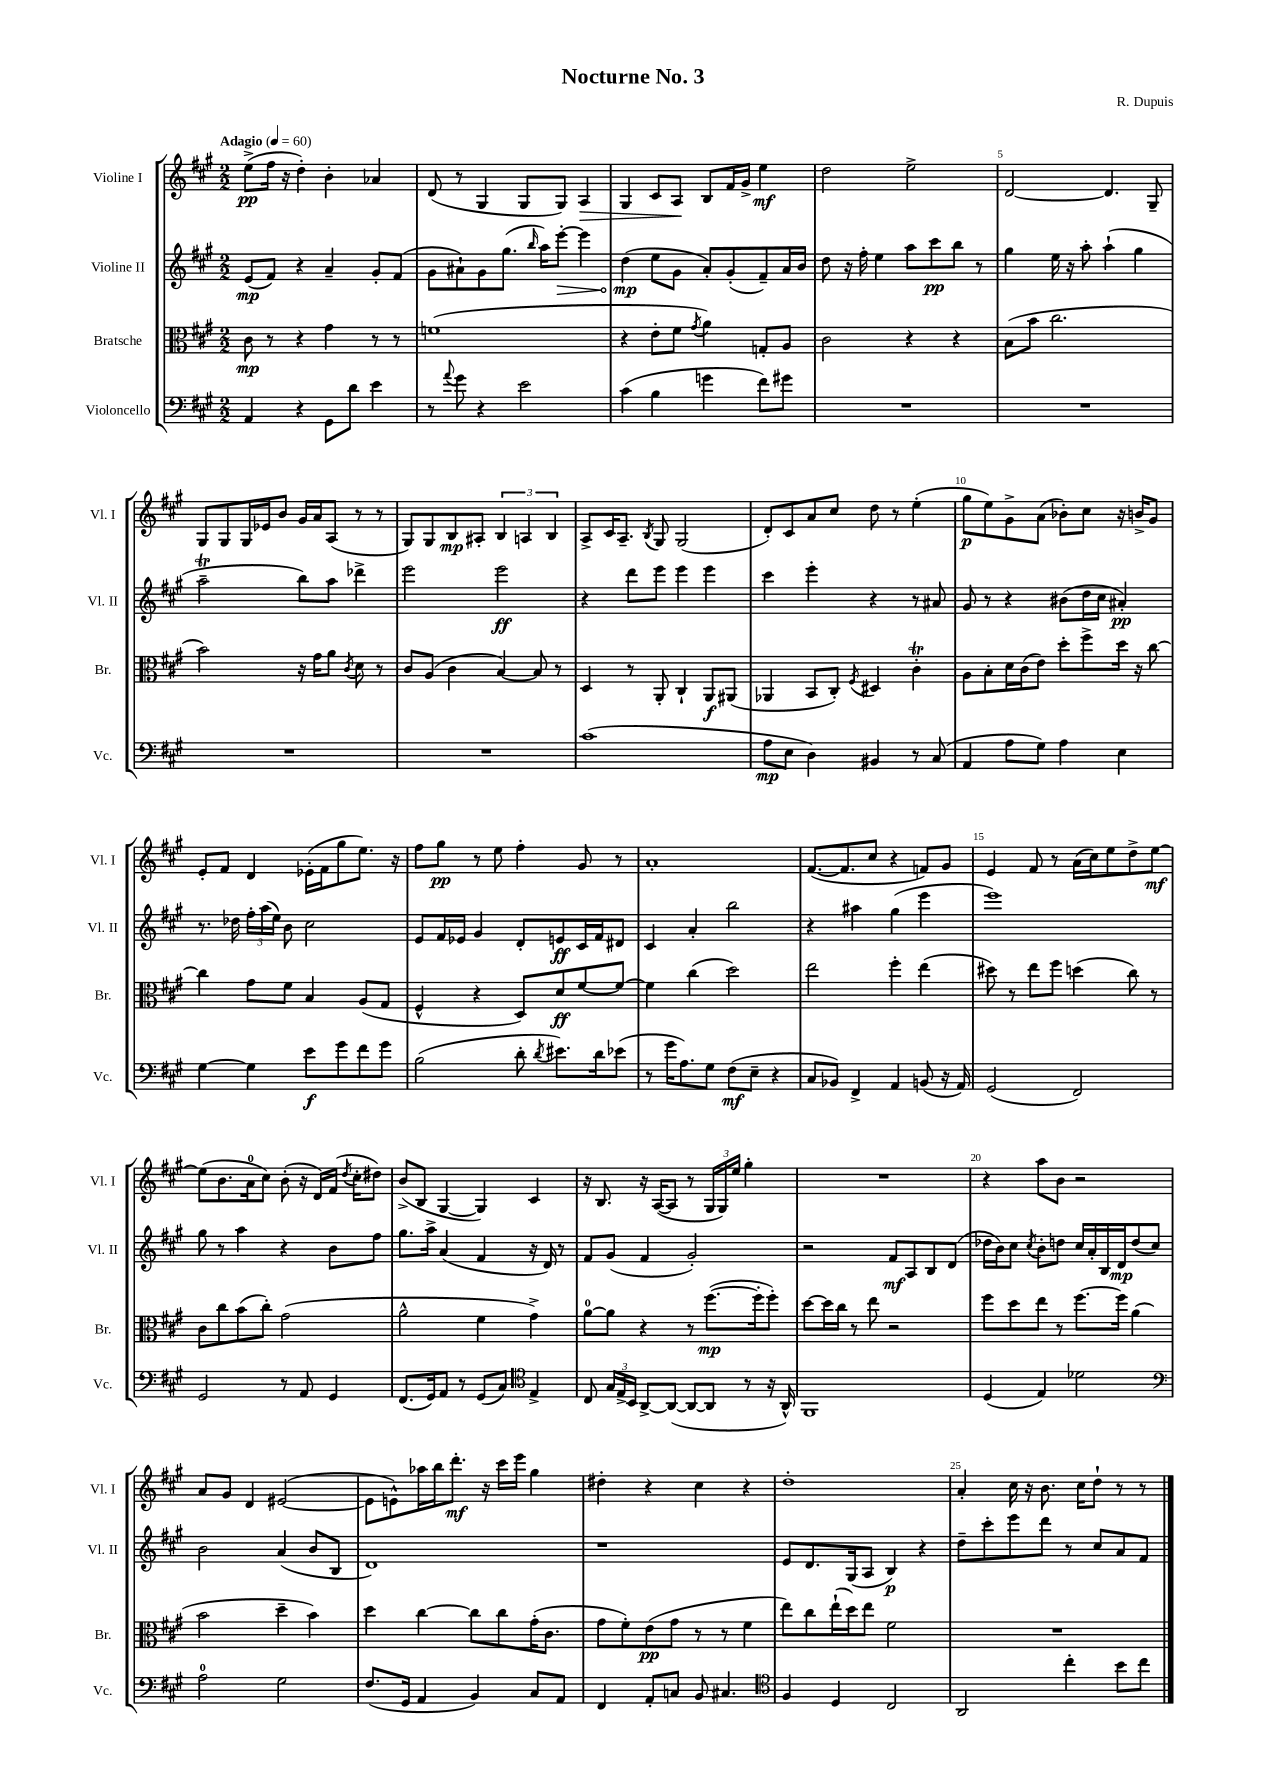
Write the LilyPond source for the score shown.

\header { title = "Nocturne No. 3" composer = "R. Dupuis" }
<<
\new StaffGroup <<
\new Staff = "s0" \with { instrumentName = "Violine I" shortInstrumentName = "Vl. I" } {
    \clef treble \key a \major \numericTimeSignature \time 2/2 \tempo "Adagio" 4 = 60
    \autoBeamOff e''8[->\pp( fis''16] r16 d''4-.) b'4-. aes'4 |
    d'8( r8 gis4 gis8[ gis8]) a4\> |
    gis4 cis'8[ a8]\! b8[ fis'16 gis'16]-> e''4\mf |
    d''2 e''2-> |
    d'2~ d'4. gis8-- |
    gis8[ gis8 gis16 ees'16 b'8] gis'16[ a'16 a8]( r8 r8 |
    gis8[) gis8 b8\mp ais8]-. \tuplet 3/2 { b4 a4 b4 } |
    a8[-> cis'16 a8.]-- \acciaccatura { b8 } gis8 gis2( |
    d'8[-.) cis'8 a'8 cis''8] d''8 r8 e''4-.( |
    gis''8[\p e''8) gis'8-> a'8]( bes'8[-.) cis''8] r16 b'16[-> gis'8] |
    e'8[-. fis'8] d'4 ees'16[-.( fis'16 gis''8 e''8.]) r16 |
    fis''8[ gis''8]\pp r8 e''8 fis''4-. gis'8 r8 |
    a'1-. |
    fis'8.[~( fis'8. cis''8] r4 f'8[) gis'8] |
    e'4 fis'8 r8 a'16[( cis''16) e''8 d''8-> e''8]~\mf |
    e''8[( b'8. a'16-0 cis''8]) b'8-.( r16 d'16[) fis'16]( \acciaccatura { d''8 } cis''16[-. dis''8]) |
    b'8[->( b8] gis4~ gis4) cis'4 |
    r16 b8. r16 a16[~( a8] r8 \tuplet 3/2 { gis16[ gis16) e''16] } gis''4-. |
    R1 |
    r4 a''8[ b'8] r2 |
    a'8[ gis'8] d'4 eis'2~( |
    eis'8[ e'8-^) aes''16 b''16 d'''8.]-.\mf r16 cis'''16[ e'''16] gis''4 |
    dis''4-. r4 cis''4 r4 |
    d''1-. |
    a'4-. cis''16 r16 b'8. cis''16[ d''8]-! r8 r8 \bar "|." |
}
\new Staff = "s1" \with { instrumentName = "Violine II" shortInstrumentName = "Vl. II" } {
    \clef treble \key a \major \numericTimeSignature \time 2/2
    \autoBeamOff e'8[\mp( fis'8]) r4 a'4-- gis'8[-. fis'8]( |
    gis'8[ ais'8-!) gis'8 gis''8.]( \grace { b''16 } a''16[) \once \override Hairpin.circled-tip = ##t e'''8]~-.\> e'''4 |
    d''4\mp\!( e''8[ gis'8] a'8[-.) gis'8-.( fis'8--) a'16 b'16] |
    d''8 r16 fis''16-. e''4 a''8[ cis'''8\pp b''8] r8 |
    gis''4 e''16 r16 a''8-. a''4-!( gis''4 |
    a''2--\trill b''8[) a''8] des'''4-> |
    e'''2 e'''2\ff |
    r4 d'''8[ e'''8] e'''4 e'''4 |
    cis'''4 e'''4-. r4 r8 ais'8 |
    gis'8 r8 r4 bis'8[( d''16 cis''16] ais'4-.\pp) |
    r8. des''16 \tuplet 3/2 { fis''16[-. a''16( e''16]) } b'8 cis''2 |
    e'8[ fis'16 ees'16] gis'4 d'8[-. e'8\ff cis'16 fis'16 dis'8] |
    cis'4 a'4-. b''2 |
    r4 ais''4 gis''4( e'''4 |
    e'''1) |
    gis''8 r8 a''4 r4 b'8[ fis''8] |
    gis''8.[ a''16]-> a'4( fis'4 r16 d'16) r8 |
    fis'8[ gis'8]( fis'4 gis'2-.) |
    r2 fis'8[\mf a8 b8 d'8]( |
    des''16[ b'16) cis''8] \acciaccatura { cis''8 } b'8[-. d''8] cis''16[ a'16-. b16 d'16\mp d''8( cis''8]) |
    b'2 a'4( b'8[ b8] |
    d'1) |
    r1 |
    e'8[ d'8. gis16( a8] b4\p) r4 |
    d''8[-- cis'''8-. e'''8 d'''8] r8 cis''8[ a'8 fis'8] \bar "|." |
}
\new Staff = "s2" \with { instrumentName = "Bratsche" shortInstrumentName = "Br." } {
    \clef alto \key a \major \numericTimeSignature \time 2/2
    \autoBeamOff cis'8\mp r8 r4 gis'4 r8 r8 |
    f'1( |
    r4 e'8[-. fis'8] \acciaccatura { gis'8 } a'4) g8[-. a8] |
    cis'2 r4 r4 |
    b8[( b'8] cis''2. |
    b'2) r16 gis'16[ a'8] \acciaccatura { cis'8 } d'8 r8 |
    cis'8[ a8]( cis'4 b4~) b8 r8 |
    d4 r8 a,8-. cis4-! a,8[\f ais,8]( |
    aes,4 b,8[ cis8]-.) \acciaccatura { fis8 } dis4 cis'4-.\trill |
    a8[ b8-. d'16 cis'16( e'8]) d''8[-. fis''8-> d''16] r16 cis''8~ |
    cis''4 gis'8[ fis'8] b4 a8[( gis8] |
    fis4-^ r4 d8[) d'8\ff fis'8~ fis'8]~ |
    fis'4 cis''4( d''2) |
    e''2 fis''4-. e''4( |
    dis''8) r8 e''8[ fis''8] d''4( cis''8) r8 |
    cis'8[ cis''8 b'8( cis''8]-.) gis'2( |
    a'2-^ fis'4 gis'4->) |
    a'8[-0~ a'8] r4 r8 fis''8.[~\mp( fis''16-. fis''8]-.) |
    d''8[~ d''16 cis''16] r8 e''8 r2 |
    fis''8[ d''8 e''8] r8 fis''8.[~ fis''16] a'4( |
    b'2 d''4-- b'4) |
    d''4 cis''4~ cis''8[ cis''8 gis'16-.( cis'8.] |
    gis'8[ fis'8-.) e'8\pp( gis'8] r8 r8 fis'4 |
    e''8[) cis''8 e''16-!( d''16) e''8] fis'2 |
    R1 \bar "|." |
}
\new Staff = "s3" \with { instrumentName = "Violoncello" shortInstrumentName = "Vc." } {
    \clef bass \key a \major \numericTimeSignature \time 2/2
    \autoBeamOff a,4 r4 gis,8[ d'8] e'4 |
    r8 \appoggiatura { a'8 } gis'8 r4 e'2 |
    cis'4( b4 g'4 fis'8[) gis'8] |
    R1 |
    R1 |
    R1 |
    R1 |
    cis'1( |
    a8[\mp e8] d4) bis,4 r8 cis8( |
    a,4 a8[ gis8]) a4 e4 |
    gis4~ gis4 e'8[\f gis'8 fis'8 gis'8] |
    b2( d'8-. \acciaccatura { d'8 } eis'8.[) d'16 ees'8]( |
    r8 gis'16[ a8.) gis8] fis8[\mf( e8]-- r4 |
    cis8[ bes,8]) fis,4-> a,4 b,8( r16 a,16) |
    gis,2( fis,2) |
    gis,2 r8 a,8 gis,4 |
    fis,8.[( gis,16) a,8] r8 gis,8[( cis8]) \clef tenor e4-> |
    cis8 \tuplet 3/2 { gis16[ e16-> b,16] } a,8[~-> a,8]~( a,8[~ a,8] r8 r16 a,16-^) |
    fis,1 |
    d4( e4) des'2 |
    \clef bass a2-0 gis2 |
    fis8.[( gis,16] a,4 b,4) cis8[ a,8] |
    fis,4 a,8[-. c8] b,8 cis4. |
    \clef tenor fis4 d4 cis2 |
    a,2 cis''4-. b'8[ cis''8] \bar "|." |
}
>>
>>
\layout { \context { \Score \override BarNumber.break-visibility = ##(#f #t #t) barNumberVisibility = #(every-nth-bar-number-visible 5) } }
